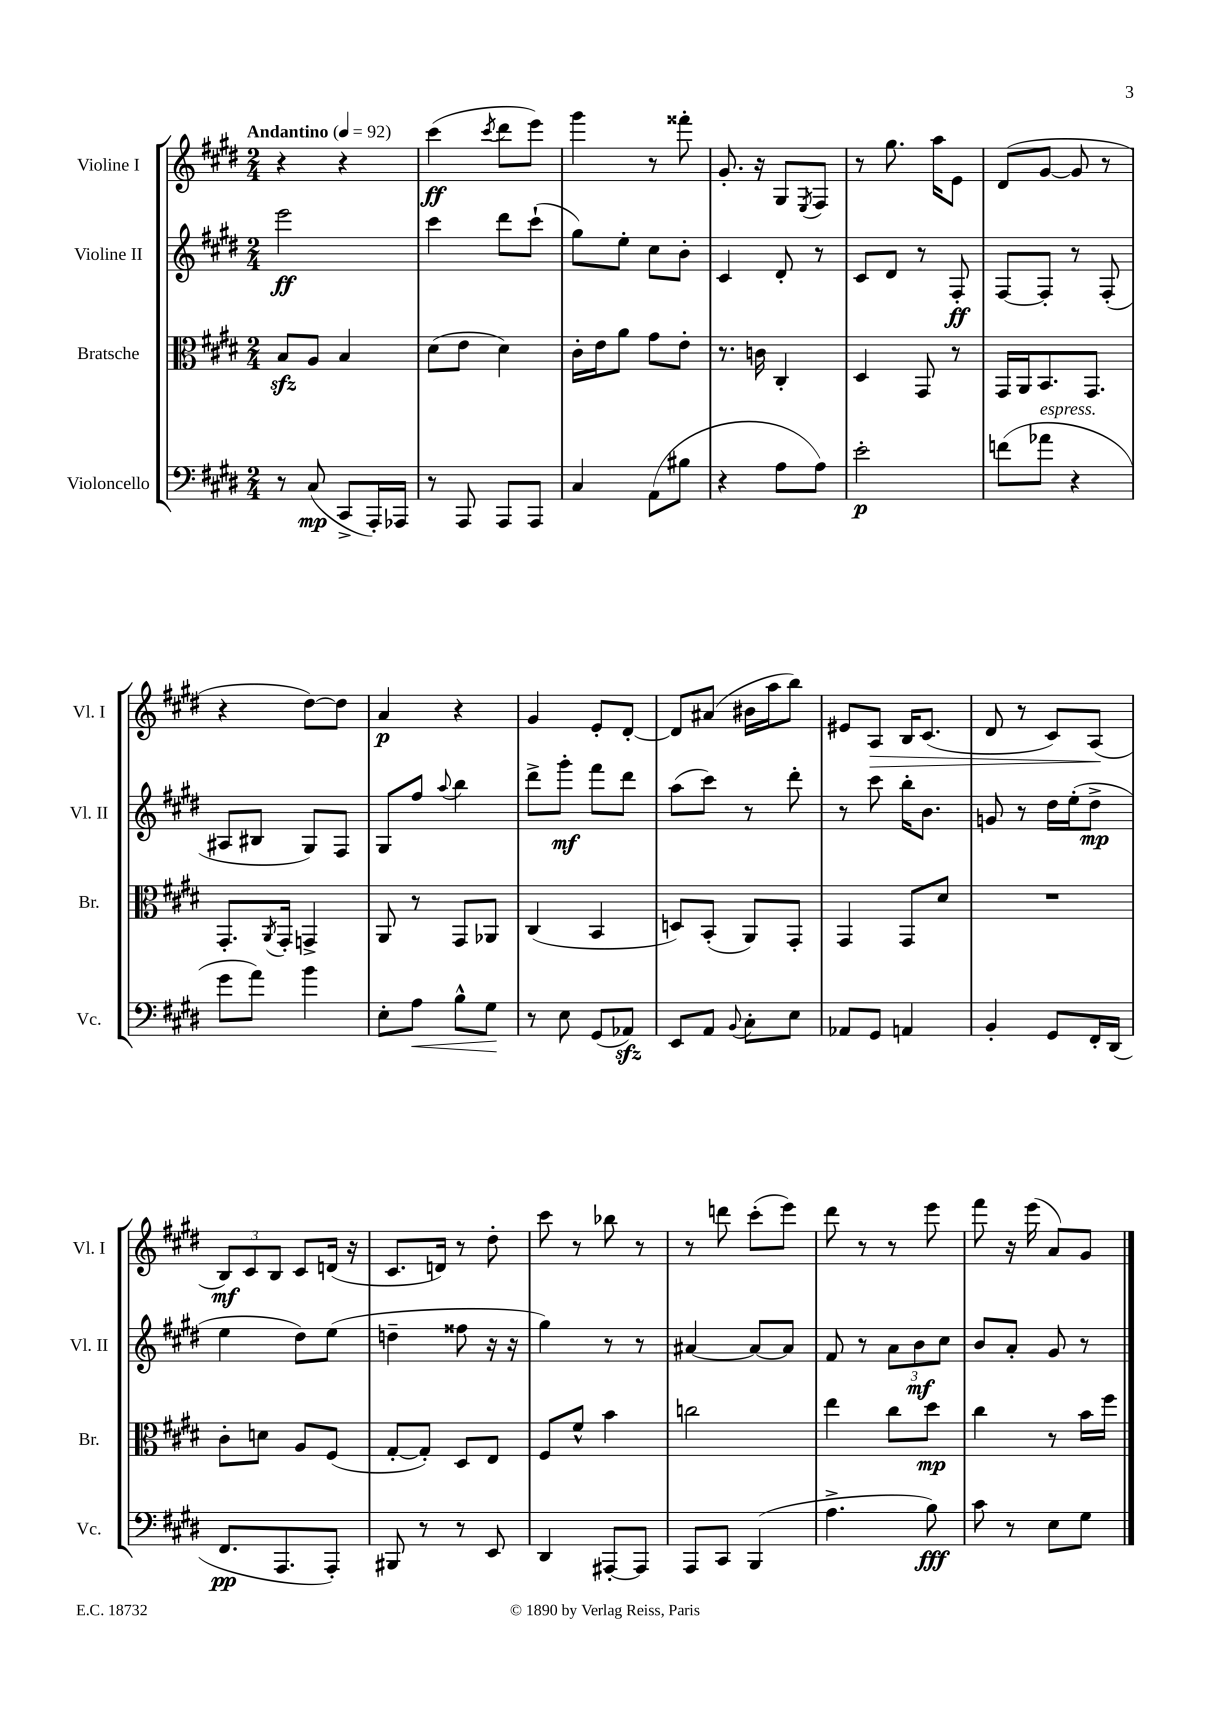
<<
\new StaffGroup <<
\new Staff = "s0" \with { instrumentName = "Violine I" shortInstrumentName = "Vl. I" } {
    \clef treble \key e \major \numericTimeSignature \time 2/4 \tempo "Andantino" 4 = 92
    r4 r4 |
    cis'''4\ff( \acciaccatura { cis'''8 } dis'''8 e'''8) |
    gis'''4 r8 fisis'''8-. |
    gis'8.-. r16 gis8 \acciaccatura { e8 } fis8 |
    r8 gis''8. a''16 e'8 |
    dis'8( gis'8~ gis'8 r8 |
    r4 dis''8~) dis''8 |
    a'4\p r4 |
    gis'4 e'8-. dis'8~-. |
    dis'8 ais'8( bis'16 a''16 b''8) |
    eis'8 a8\> b16 cis'8.( |
    dis'8 r8 cis'8) a8\!( |
    \tuplet 3/2 { b8\mf) cis'8 b8 } cis'8 d'16( r16 |
    cis'8. d'16) r8 dis''8-. |
    cis'''8 r8 bes''8 r8 |
    r8 d'''8 cis'''8-.( e'''8) |
    dis'''8 r8 r8 e'''8 |
    fis'''8 r16 e'''16( a'8) gis'8 \bar "|." |
}
\new Staff = "s1" \with { instrumentName = "Violine II" shortInstrumentName = "Vl. II" } {
    \clef treble \key e \major \numericTimeSignature \time 2/4
    e'''2\ff |
    cis'''4 dis'''8 cis'''8-!( |
    gis''8) e''8-. cis''8 b'8-. |
    cis'4 dis'8-. r8 |
    cis'8 dis'8 r8 fis8-.\ff |
    fis8~ fis8-. r8 fis8-.( |
    ais8 bis8 gis8) fis8 |
    gis8 fis''8 \appoggiatura { a''8 } b''4 |
    dis'''8-> gis'''8-.\mf fis'''8 dis'''8 |
    a''8( cis'''8) r8 dis'''8-. |
    r8 cis'''8 b''16-. b'8. |
    g'8 r8 dis''16 e''16-.( dis''8->\mp |
    e''4 dis''8) e''8( |
    d''4-- fisis''8 r16 r16 |
    gis''4) r8 r8 |
    ais'4~ ais'8~ ais'8 |
    fis'8 r8 \tuplet 3/2 { a'8 b'8\mf cis''8 } |
    b'8 a'8-. gis'8 r8 \bar "|." |
}
\new Staff = "s2" \with { instrumentName = "Bratsche" shortInstrumentName = "Br." } {
    \clef alto \key e \major \numericTimeSignature \time 2/4
    b8\sfz a8 b4 |
    dis'8( e'8 dis'4) |
    cis'16-. e'16 a'8 gis'8 e'8-. |
    r8. c'16 cis4-. |
    dis4 gis,8 r8 |
    gis,16 a,16 b,8. gis,8. |
    gis,8.-. \acciaccatura { a,8 } gis,16-. g,4-> |
    a,8 r8 gis,8 aes,8 |
    cis4( b,4 |
    d8) b,8-.( a,8) gis,8-. |
    gis,4 gis,8 dis'8 |
    R2 |
    cis'8-. d'8 a8 fis8( |
    gis8~-. gis8-.) dis8 e8 |
    fis8 fis'8-^ b'4 |
    c''2 |
    e''4 cis''8 dis''8\mp |
    cis''4 r8 b'16 fis''16 \bar "|." |
}
\new Staff = "s3" \with { instrumentName = "Violoncello" shortInstrumentName = "Vc." } {
    \clef bass \key e \major \numericTimeSignature \time 2/4
    r8 cis8\mp( cis,8-> a,,16-.) aes,,16 |
    r8 a,,8 a,,8 a,,8 |
    cis4 a,8( bis8 |
    r4 a8 a8) |
    e'2-.\p |
    f'8( aes'8^\markup { \italic "espress." } r4 |
    gis'8 a'8) b'4 |
    e8-. a8\< b8-^ gis8\! |
    r8 e8 gis,8( aes,8\sfz) |
    e,8 a,8 \appoggiatura { b,8 } cis8-. e8 |
    aes,8 gis,8 a,4 |
    b,4-. gis,8 fis,16-. dis,16( |
    fis,8.\pp a,,8. a,,8-.) |
    bis,,8 r8 r8 e,8 |
    dis,4 ais,,8~-. ais,,8 |
    a,,8 cis,8 b,,4( |
    a4.-> b8\fff) |
    cis'8 r8 e8 gis8 \bar "|." |
}
>>
>>
\layout { \context { \Score \remove "Bar_number_engraver" } }
